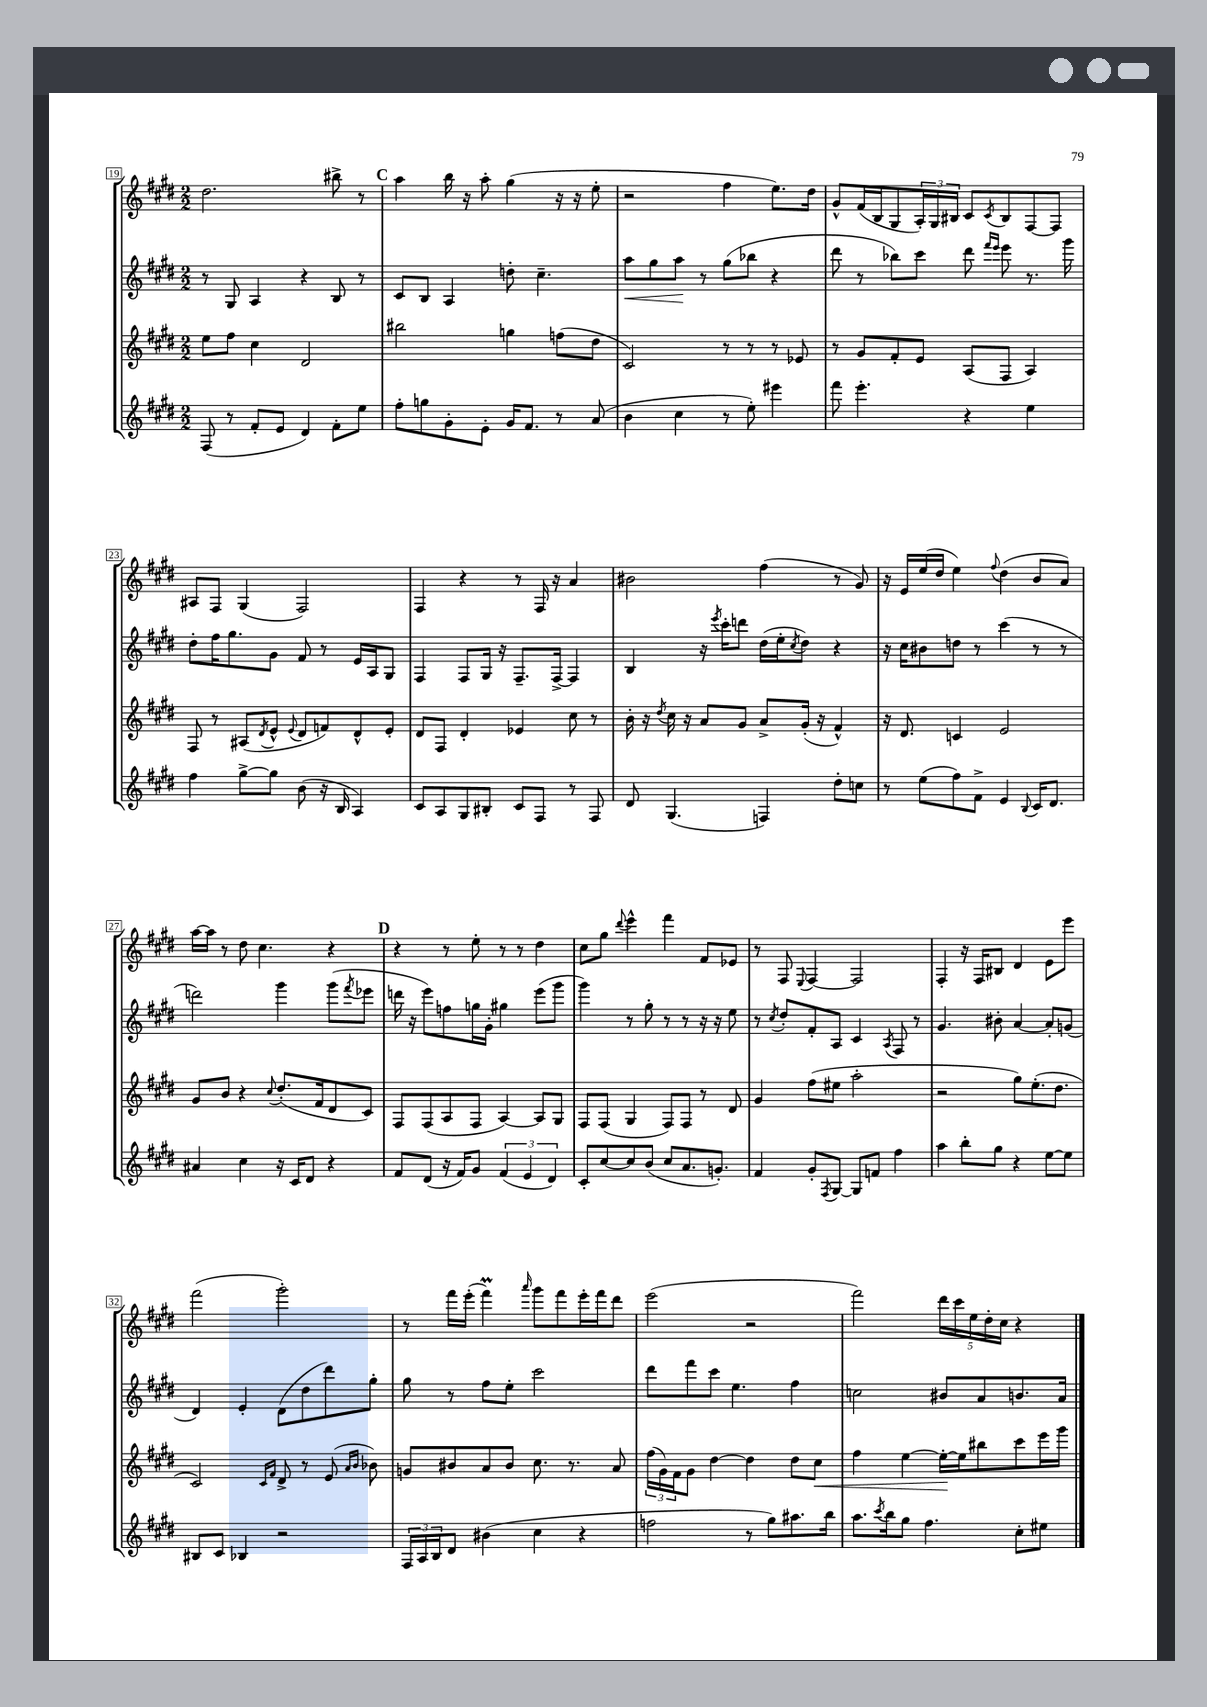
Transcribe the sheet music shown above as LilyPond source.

<<
\new StaffGroup <<
\new Staff = "s0" {
    \clef treble \key e \major \numericTimeSignature \time 2/2
    dis''2. bis''8-> r8 |
    \mark \markup { \bold "C" } a''4 b''16 r16 a''8-. gis''4( r16 r16 e''8-. |
    r2 fis''4 e''8.) dis''16 |
    gis'8-^ fis'16( b16 gis8 \tuplet 3/2 { a16-.) gis16 bis16 } cis'8 \acciaccatura { cis'8 } bis8 fis8~ fis8 |
    ais8 fis8 gis4( fis2) |
    fis4 r4 r8 fis16 r16 a'4 |
    bis'2 fis''4( r8 gis'8) |
    r16 e'16 e''16( dis''16 e''4) \appoggiatura { fis''8 } dis''4( b'8 a'8) |
    a''16~ a''16 r8 dis''8 cis''4. r4 |
    \mark \markup { \bold "D" } r4 r8 e''8-. r8 r8 dis''4 |
    cis''8 gis''8 \appoggiatura { dis'''8 } e'''4-^ fis'''4 fis'8 ees'8 |
    r8 fis8 \appoggiatura { e8 } fis4~ fis2 |
    fis4-. r16 fis16 bis8 dis'4 e'8 e'''8 |
    fis'''2( gis'''2-.) |
    r8 fis'''16 e'''16-.( fis'''4\prall) \grace { a'''16 } gis'''8 fis'''8 e'''16-. fis'''16 dis'''8 |
    e'''2( r2 |
    fis'''2) \tuplet 5/4 { dis'''16 cis'''16 e''16 dis''16-. cis''16 } r4 \bar "|." |
}
\new Staff = "s1" {
    \clef treble \key e \major \numericTimeSignature \time 2/2
    r8 gis8 a4 r4 b8 r8 |
    \mark \markup { \bold "C" } cis'8 b8 a4 d''8-. cis''4.-- |
    a''8\< gis''8 a''8\! r8 gis''8( bes''8 r4 |
    dis'''8 r8 bes''8) cis'''8 dis'''8 \grace { fis'''16 e'''16 } e'''8 r8. gis'''16 |
    dis''8-. fis''16 gis''8. gis'8 fis'8 r8 e'16 a16 gis8 |
    fis4 fis8 gis16 r16 fis8.-- fis16~-> fis4 |
    b4 r16 \acciaccatura { e'''8 } cis'''16-. d'''8 dis''16( e''16-. \acciaccatura { cis''8 } dis''8) r4 |
    r16 cis''16 bis'8 d''8 r8 cis'''4( r8 r8 |
    d'''2) gis'''4 gis'''8( \acciaccatura { fis'''8 } ees'''8 |
    \mark \markup { \bold "D" } d'''16 r16 e'''8) f''8 g''16 gis'16-. gis''4 e'''8( gis'''8 |
    gis'''4) r8 gis''8-. r8 r8 r16 r16 e''8 |
    r8 \acciaccatura { cis''8 } dis''8-. fis'8-. a8 cis'4 \acciaccatura { a8 } fis8 r8 |
    gis'4. bis'8-. a'4~ a'8-. g'8( |
    dis'4) e'4-. dis'8( dis''8 dis'''8) gis''8-. |
    gis''8 r8 fis''8 e''8-. cis'''2 |
    dis'''8 fis'''8 cis'''8 e''4. fis''4 |
    c''2 bis'8 a'8 b'8. a'16 \bar "|." |
}
\new Staff = "s2" {
    \clef treble \key e \major \numericTimeSignature \time 2/2
    e''8 fis''8 cis''4 dis'2 |
    \mark \markup { \bold "C" } bis''2 g''4 f''8( dis''8 |
    cis'2) r8 r8 r8 ees'8 |
    r8 gis'8 fis'8-. e'8 a8( fis8 a4) |
    fis8 r8 ais8( \acciaccatura { dis'8 } e'8-^ \appoggiatura { e'8 } dis'8 f'8) dis'8-^ e'8-. |
    dis'8 fis8 dis'4-. ees'4 cis''8 r8 |
    b'16-. r16 \acciaccatura { dis''8 } cis''16 r16 a'8 gis'8 a'8-> gis'16-.( r16 fis'4-^) |
    r16 dis'8. c'4 e'2 |
    gis'8 b'8 r4 \appoggiatura { cis''8 } dis''8.-.( fis'16 dis'8 cis'8) |
    \mark \markup { \bold "D" } fis8 fis8( a8 fis8 a4~) a8 gis8 |
    fis8 fis8( gis4 fis8) fis8 r8 dis'8 |
    gis'4 fis''8( eis''8 a''2-. |
    r2 gis''8) e''8.-.( dis''8. |
    cis'2) \grace { cis'16 fis'16 } dis'8-> r8 e'8( \grace { a'16 b'16 } bes'8) |
    g'8 bis'8 a'8 bis'8 cis''8. r8. a'8 |
    \tuplet 3/2 { fis''16( gis'16) fis'16 } gis'8 dis''4~ dis''4 dis''8 cis''8\< |
    fis''4 e''4~ e''16~-.\! e''16 bis''8 cis'''8 e'''16 gis'''16 \bar "|." |
}
\new Staff = "s3" {
    \clef treble \key e \major \numericTimeSignature \time 2/2
    fis8( r8 fis'8-. e'8 dis'4) fis'8-. e''8 |
    \mark \markup { \bold "C" } fis''8-. g''8 gis'8-. e'8-. gis'16 fis'8. r8 a'8( |
    b'4 cis''4 r8 e''8-.) eis'''4 |
    fis'''8 e'''4.-. r4 e''4 |
    fis''4 gis''8~-> gis''8 b'8( r16 b16 a4) |
    cis'8 a8 gis8 bis8-. cis'8 fis8 r8 fis8 |
    dis'8 gis4.( f4) dis''8-. c''8 |
    r8 e''8( fis''8) fis'8-> e'4 \appoggiatura { b8 } cis'16 dis'8. |
    ais'4 cis''4 r16 cis'16 dis'8 r4 |
    \mark \markup { \bold "D" } fis'8 dis'8( r16 fis'16) gis'8 \tuplet 3/2 { fis'4( e'4 dis'4) } |
    cis'8-. cis''8~ cis''8 b'8( cis''8 a'8. g'8.-.) |
    fis'4 gis'8-. \acciaccatura { fis8 } gis8~ gis8 f'8 fis''4 |
    a''4 b''8-. gis''8 r4 e''8~ e''8 |
    bis8 cis'8 bes4 r2 |
    \tuplet 3/2 { fis16 a16 b16 } dis'8 bis'4( cis''4 r4 |
    f''2 r8 gis''8) ais''8. b''16 |
    a''8. \acciaccatura { cis'''8 } b''16 gis''8 fis''4. cis''8-. eis''8 \bar "|." |
}
>>
>>
\layout { \context { \Score currentBarNumber = #19 \override BarNumber.stencil = #(make-stencil-boxer 0.1 0.3 ly:text-interface::print) } }
